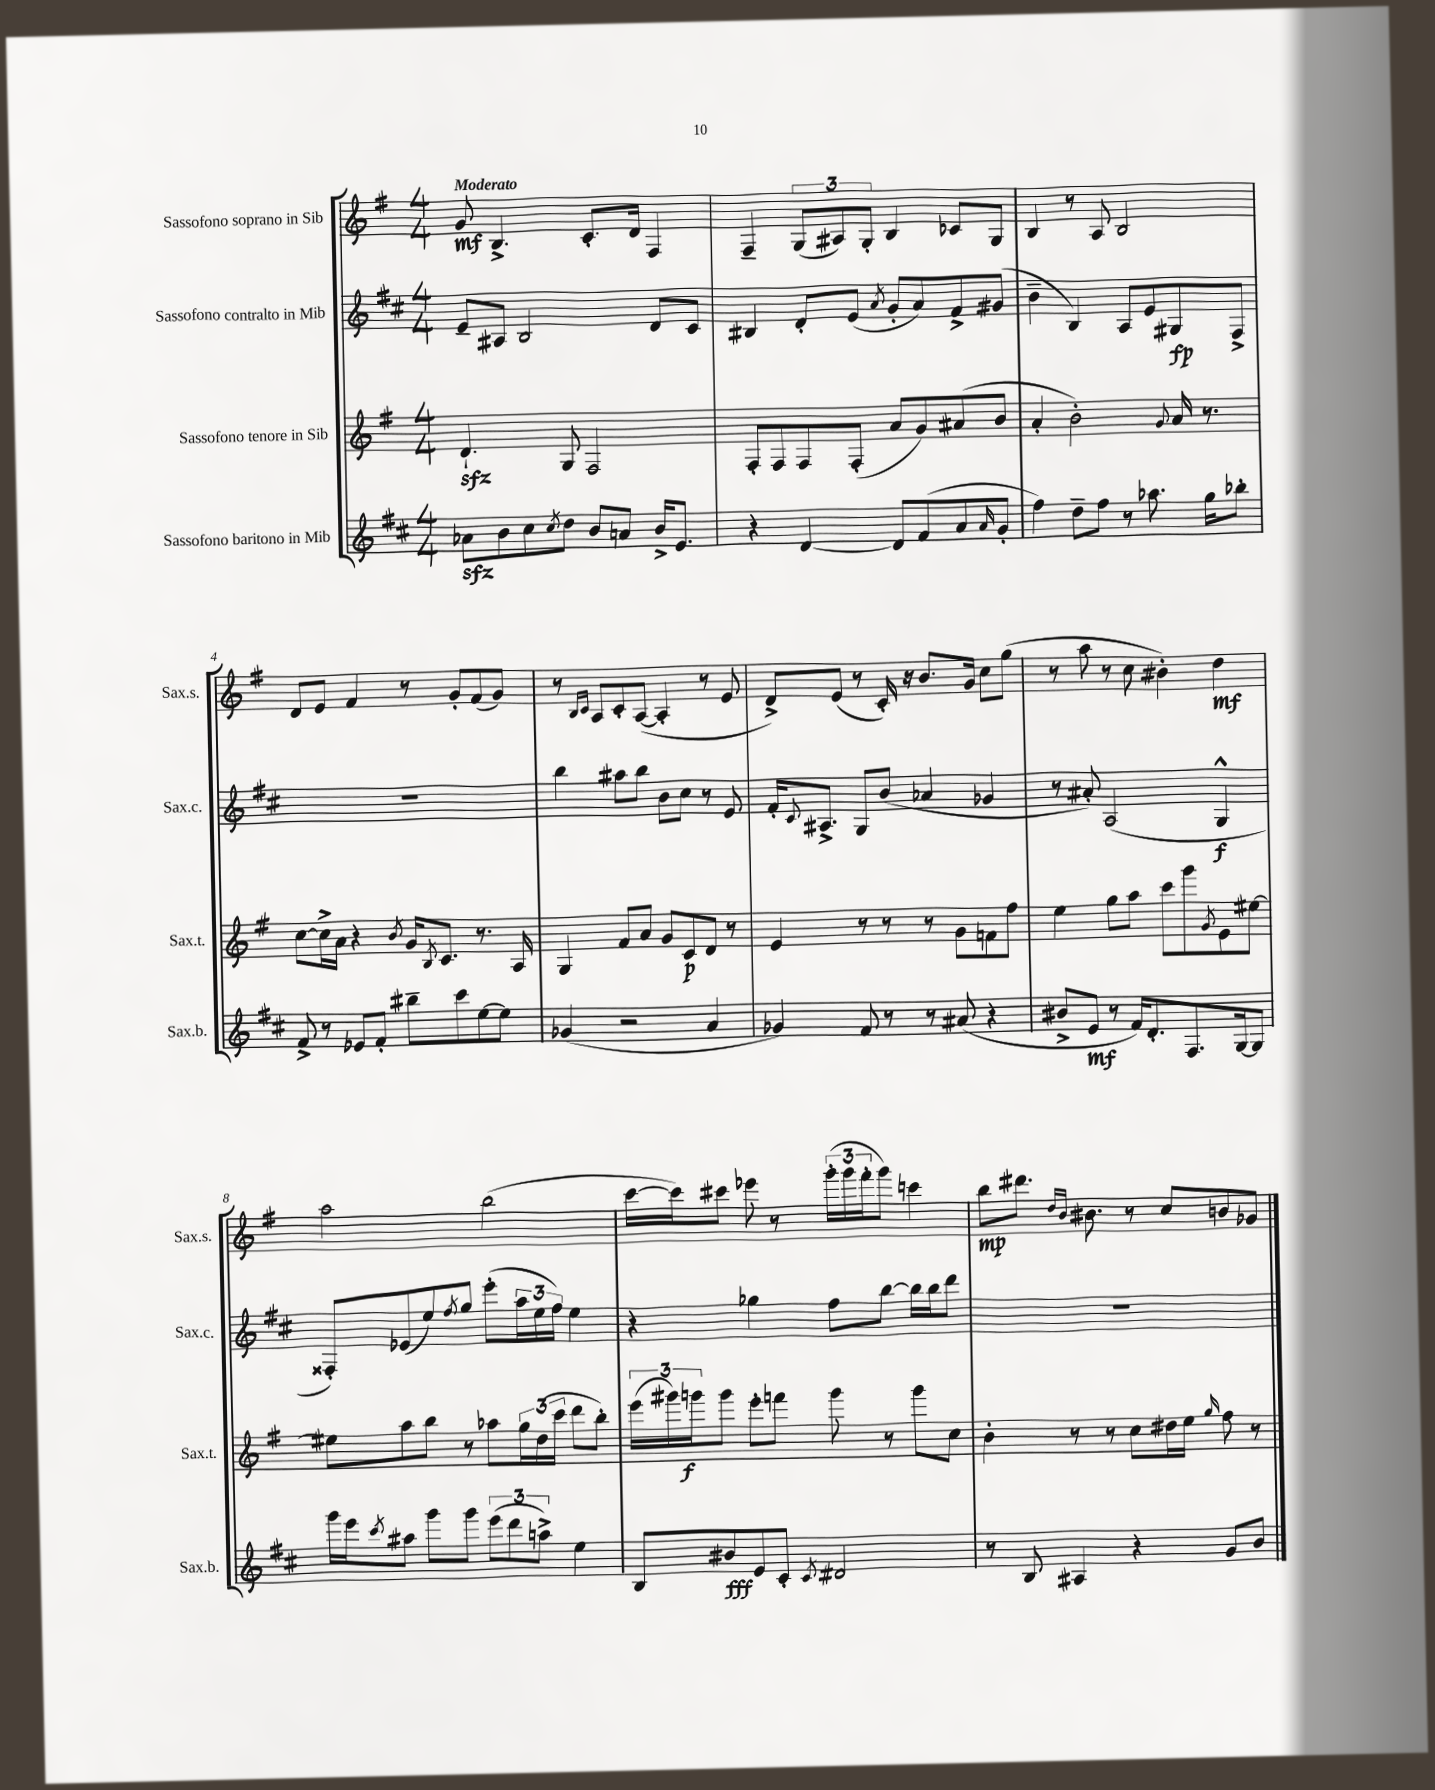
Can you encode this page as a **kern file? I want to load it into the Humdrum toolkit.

**kern	**kern	**kern	**kern
*staff4	*staff3	*staff2	*staff1
*clefG2	*clefG2	*clefG2	*clefG2
*k[f#c#]	*k[f#]	*k[f#c#]	*k[f#]
*M4/4	*M4/4	*M4/4	*M4/4
8a-	4.d`	8e~	8g
8b	.	8A#	4.B^
8cc#	.	2B	.
8qcc#	.	.	.
8dd	8G	.	.
8b	2F#	.	8.c'
8a	.	.	.
.	.	.	16d
16b^	.	8d	4F#
8.e	.	.	.
.	.	8c#	.
=	=	=	=
4r	8F#'	4B#	4F#~
.	8F#	.	.
[4d	8F#	8d'	(12G
.	.	.	12A#)
.	(8F#'	(8e	.
.	.	.	12G'
.	.	8qa	.
8d]	8a	8g'	4B
(8f#	8g)	8a)	.
8a	(8a#	8f#^	8c-
16qqa	.	.	.
8g'	8b	(8g#	8G
=	=	=	=
4ff#)	4a'	4b~	4B
8dd~	2b')	4B)	8r
8ff#	.	.	8A
8r	.	8A	2B
8.aa-	.	8e	.
.	8qqg	.	.
.	16a	8G#	.
16gg	8.r	.	.
8bb-'	.	8F#^	.
=	=	=	=
8f#^	[8cc	1r	8d
8r	16cc^]	.	8e
.	16a	.	.
8e-	4r	.	4f#
8f#'	.	.	.
.	8qb	.	.
8bb#~	16g	.	8r
.	8qB	.	.
.	8.c	.	.
8ccc#	.	.	8g'
[8ee	8.r	.	(8f#
8ee]	.	.	8g)
.	16A	.	.
=	=	=	=
(4g-	4G	4bb	8r
.	.	.	16qqB
.	.	.	16qqc
.	.	.	8A
2r	8f#	8aa#	8c'
.	8a	8bb	([8A
.	8g	8b	4A']
.	8c	8cc#	.
4a	8d	8r	8r
.	8r	8e	8e
=	=	=	=
4g-)	4e	16f#'	8d^)
.	.	8qqc#	.
.	.	8.A#^	.
.	.	.	(8e
8f#	8r	8G	8r
8r	8r	(8b	16c')
.	.	.	16r
8r	8r	4a-	8.b
(8a#	8g	.	.
.	.	.	16g
4r	8f	4g-	8cc
.	8ff#	.	(8gg
=	=	=	=
8b#^	4ee	8r	8r
8e	.	8a#')	8aa
8r	8gg	(2A	8r
16f#)	8aa	.	8cc
8.d'	.	.	.
.	8ccc	.	4b#')
8.F#	8ggg	.	.
.	8qg	.	.
.	8e	4G^^	4dd
[16G	.	.	.
8G]	[8ee#	.	.
=	=	=	=
16ggg	8ee#]	8F##')	2aa
16eee	.	.	.
8qccc#	.	.	.
8aa#	8aa	(8e-	.
8ggg	8bb	8ee)	.
.	.	8qff#	.
8ggg	8r	8gg	.
(12eee	8aa-	(8eee'	(2bb
12ddd	.	.	.
.	24gg	24aa	.
12aa^)	(24dd	24ee	.
.	24ccc	24ff#)	.
4ee	8ddd	4ee	.
.	8bb')	.	.
=	=	=	=
8B	(24eee	4r	[16ccc
.	24ggg#)	.	.
.	.	.	16ccc])
.	24ggg	.	.
8b#	8ggg	.	8ccc#
8e	8eee'	4gg-	8eee-
8c#'	8fff	.	8r
8qc#	.	.	.
2d#	8ggg	8ff#	(24ggg'
.	.	.	24ggg
.	.	.	24fff#'
.	8r	[8bb	8ggg)
.	8ggg	16bb]	4ccc
.	.	16bb	.
.	8cc	8ddd	.
=	=	=	=
8r	4b'	1r	8bb
8B	.	.	8.ddd#
4A#	8r	.	.
.	.	.	16qqdd
.	.	.	16qqb
.	.	.	8.b#
.	8r	.	.
4r	8cc	.	8r
.	16dd#	.	8cc
.	16ee	.	.
.	16qqgg	.	.
8g	8ff#	.	8b
8b	8r	.	8g-
==	==	==	==
*-	*-	*-	*-
